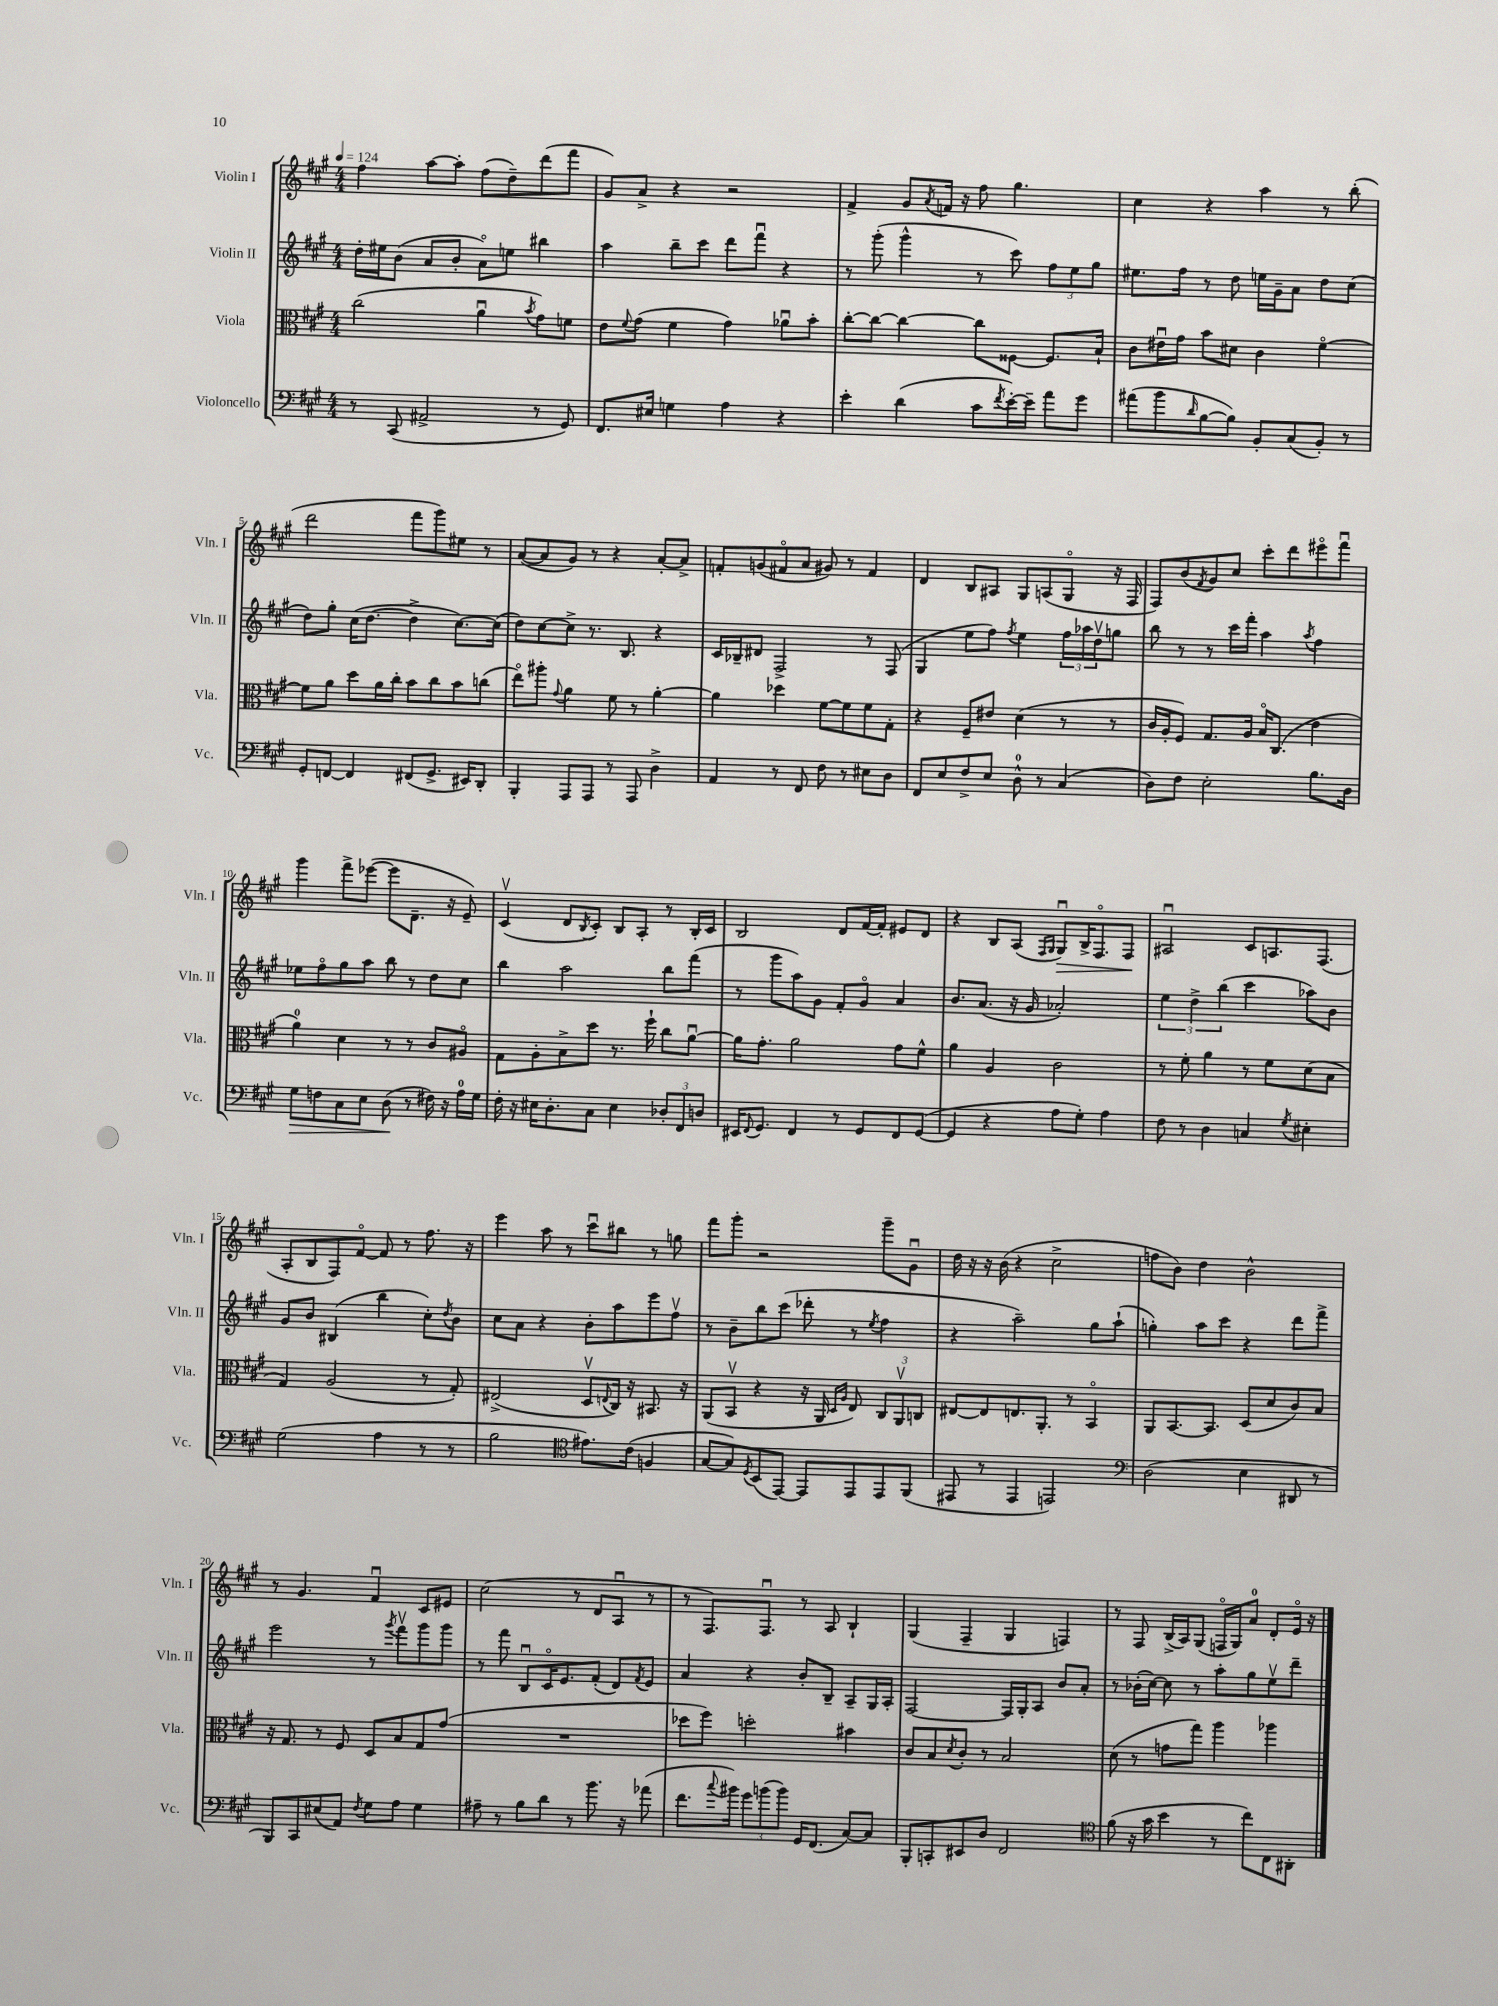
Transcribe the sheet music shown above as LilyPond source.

<<
\new StaffGroup <<
\new Staff = "s0" \with { instrumentName = "Violin I" shortInstrumentName = "Vln. I" } {
    \clef treble \key a \major \numericTimeSignature \time 4/4 \tempo 4 = 124
    fis''4 a''8~ a''8-. fis''8( d''8--) d'''8( fis'''8 |
    gis'8) a'8-> r4 r2 |
    fis'4-> gis'8 \acciaccatura { a'8 } f'16 r16 fis''8 gis''4. |
    cis''4 r4 a''4 r8 b''8-.( |
    d'''2 fis'''8 gis'''8) eis''8 r8 |
    a'8~( a'8 gis'8) r8 r4 a'8~-. a'8-> |
    f'8-. g'8( fis'8\flageolet a'8 gis'8) r8 fis'4 |
    d'4 b8 ais8 gis8 a8( gis8\flageolet r16 fis16 |
    fis8) b'8( \acciaccatura { fis'8 } gis'8) cis''8 cis'''8-. d'''8 eis'''8\flageolet fis'''8\downbow |
    gis'''4 fis'''8-> ees'''8~( ees'''8 d'8.-- r16 e'8--) |
    cis'4\upbow( d'8 \acciaccatura { b8 } cis'8-.) b8 a8-. r8 b16-. cis'16 |
    b2 d'8 fis'16~ fis'16-. eis'8 d'8 |
    r4 b8 a8( \grace { fis16 gis16 } gis8\downbow\>) b16-> fis8.\flageolet fis8\! |
    ais2\downbow cis'8 a8. fis8.( |
    a8-. b8 fis8) fis'8~\flageolet fis'8 r8 fis''8. r16 |
    e'''4 a''8 r8 cis'''8\downbow bis''8 r8 g''8 |
    fis'''8 gis'''8-. r2 gis'''8-- gis'8\downbow |
    d''16 r16 r16 b'16( r4 cis''2-> |
    f''8 b'8) d''4 b'2-^ |
    r8 gis'4. fis'4\downbow cis'8 eis'8 |
    cis''2( r8 d'8 a8\downbow r8 |
    r8 fis8.) fis8.\downbow r8 a8 b4-! |
    gis4( fis4-- gis4 f4) |
    r8 fis8 b16->( a16) gis8( f16\flageolet gis16) a'8-0 d'8-. e'16\flageolet r16 \bar "|." |
}
\new Staff = "s1" \with { instrumentName = "Violin II" shortInstrumentName = "Vln. II" } {
    \clef treble \key a \major \numericTimeSignature \time 4/4
    d''16-. eis''16 b'8( a'8 b'8-. a'8\flageolet) e''8 bis''4 |
    a''4 b''8-- cis'''8 d'''8 fis'''8\downbow r4 |
    r8 gis'''8-.( gis'''4-^ r8 cis'''8) \tuplet 3/2 { fis''8 e''8 gis''8 } |
    eis''8. fis''16 r8 d''8 e''16 gis'16-- a'8 d''8 cis''8( |
    d''8) gis''8-. cis''16( d''8.~ d''4-> cis''8.~) cis''16( |
    d''8) cis''8~ cis''8-> r8. b8. r4 |
    cis'16 bes16-- dis'8 fis2-> r8 fis8( |
    gis4 e''8 fis''8) \acciaccatura { fis''8 } e''4 \tuplet 3/2 { fis''16 aes''16 d''16\upbow } g''8 |
    b''8 r8 r8 cis'''16 fis'''16-. a''4 \acciaccatura { a''8 } fis''4 |
    ees''8 fis''8\flageolet gis''8 a''8 b''8 r8 d''8 cis''8 |
    b''4 a''2 b''8 fis'''8( |
    r8 gis'''8 a''8) gis'8 fis'8-. gis'8\flageolet a'4 |
    b'8. a'8.( r16 gis'16 aes'2-.) |
    \tuplet 3/2 { e''4 d''4-> b''4( } cis'''4 aes''8) b'8 |
    gis'8 b'8 bis4( b''4 cis''8-.) \acciaccatura { d''8 } b'8 |
    cis''8 a'8 r4 b'8-. a''8 e'''8 fis''8\upbow |
    r8 b'8-- b''8 cis'''8( des'''8-. r8 \acciaccatura { e''8 } fis''4 |
    r4 a''2--) gis''8 a''8-!( |
    g''4-.) a''8 cis'''8 r4 d'''8 fis'''8-> |
    e'''2 r8 \acciaccatura { gis'''8 } fis'''8\upbow gis'''8 gis'''8 |
    r8 fis'''8 b8\downbow cis'16\flageolet e'8. fis'8-.( d'8) \acciaccatura { fis'8 } e'8 |
    a'4 r4 b'8-. b8-- a8-- gis16 a16-. |
    fis2~ fis16 gis16-. a8 b'8 a'8-. |
    r8 bes'16-.( cis''16~) cis''8 r8 a''8-. gis''8 e''8\upbow d'''8-- \bar "|." |
}
\new Staff = "s2" \with { instrumentName = "Viola" shortInstrumentName = "Vla." } {
    \clef alto \key a \major \numericTimeSignature \time 4/4
    cis''2( a'4\downbow \acciaccatura { b'8 } gis'8) f'8 |
    e'8 \appoggiatura { fis'8 } gis'8( fis'4 gis'4) aes'8\downbow b'8-. |
    cis''8~-. cis''8~ cis''4~ cis''8 fisis8~ fisis8. b16-! |
    cis'8 eis'16\downbow gis'16 b'8 dis'8 cis'4 fis'4~\flageolet |
    fis'8 a'8 d''8 a'16 cis''16-. b'8 cis''8 b'8 c''8( |
    e''8\flageolet) ais''8-. \appoggiatura { gis'8 } a'4 fis'8 r8 a'4~-. |
    a'4 des''4 fis'8~ fis'8 fis'8 gis8-. |
    r4 fis8-- eis'8 d'4( r8 r8 |
    cis'16 a16-. fis8) gis8. a16 b16\flageolet cis8.( e'4 |
    a'4-0) d'4 r8 r8 cis'8 ais8\flageolet |
    gis8 a8-. b8-> d''8 r8. fis''16-! cis''8 a'8~\downbow |
    a'16 gis'8.-. a'2 gis'8 fis'8-^ |
    a'4 a4 cis'2 |
    r8 fis'8-. a'4 r8 fis'8 d'8( b8 |
    gis4) a2( r8 gis8-.) |
    eis2->( d8\upbow \appoggiatura { e8 } cis16) r16 bis,8. r16 |
    a,8( b,8\upbow r4 r16 a,16 \grace { d16 a16 } e8) \tuplet 3/2 { cis8 a,8\upbow c8 } |
    eis8~ eis8 e8. a,8.-. r8 b,4\flageolet |
    a,8 b,8.~ b,8. d8( d'8 cis'8) b8 |
    r16 gis8. r8 fis8 d8 b8 gis8 gis'8( |
    R1 |
    des''8 fis''8) d''2-. bis'4 |
    cis'8 b8 \acciaccatura { d'8 } cis'8-. r8 b2 |
    d'8( r8 g'8 gis''8) a''4 aes''4 \bar "|." |
}
\new Staff = "s3" \with { instrumentName = "Violoncello" shortInstrumentName = "Vc." } {
    \clef bass \key a \major \numericTimeSignature \time 4/4
    r8 cis,8( ais,2-> r8 gis,8) |
    fis,8. eis16 g4 a4 r4 |
    e'4-. d'4( cis'8 \acciaccatura { fis'8 } e'16~-.) e'16-- a'8 gis'8 |
    ais'8( b'8 \grace { d'16 } b8~ b8) b,8-. cis8( b,8-.) r8 |
    gis,8-. f,8~ f,4 fis,8( gis,8.-> eis,16) d,8-. |
    b,,4-. a,,8 a,,8 r8 a,,8 d4-> |
    a,4 r8 fis,8 fis8 r8 eis8 d8 |
    fis,8 e8 fis8-> e8 d8-0-^ r8 cis4( |
    d8) fis8 e2-. b8. d16 |
    gis8\> f8 cis8 e8 d8\!( r8 fis16) r16 a16-0 gis16 |
    fis16-. r16 eis16 d8.-. cis8 eis4 \tuplet 3/2 { des8-. fis,8 d8 } |
    eis,16 \appoggiatura { fis,8 } gis,8. fis,4 r8 gis,8 fis,8 gis,8~( |
    gis,4 r4 a8 gis8-.) a4 |
    fis8 r8 d4 c4 \acciaccatura { gis8 } eis4-. |
    gis2( a4 r8 r8 |
    b2 \clef tenor eis'8.) cis'16( f4 |
    gis8~ gis8) \acciaccatura { d8 } b,8( e,8~) e,8 e,8 e,8 fis,8( |
    eis,8 r8 eis,4 e,2) |
    \clef bass d2( e4 dis,8 r8 |
    b,,8) cis,8 eis8( a,8) \acciaccatura { fis8 } gis8 a8 gis4 |
    ais8-- r8 b8 d'8 r8 b'8. r16 aes'8( |
    fis'8. \appoggiatura { cis''8 } bis'16) \tuplet 3/2 { gis'8 b'8( b'8) } gis,16 fis,8.( cis8~) cis8 |
    b,,8-. c,8-. eis,8 d8 fis,2 |
    \clef tenor fis'8( r16 gis'16 b'4 r8 cis''8) cis8 ais,8-. \bar "|." |
}
>>
>>
